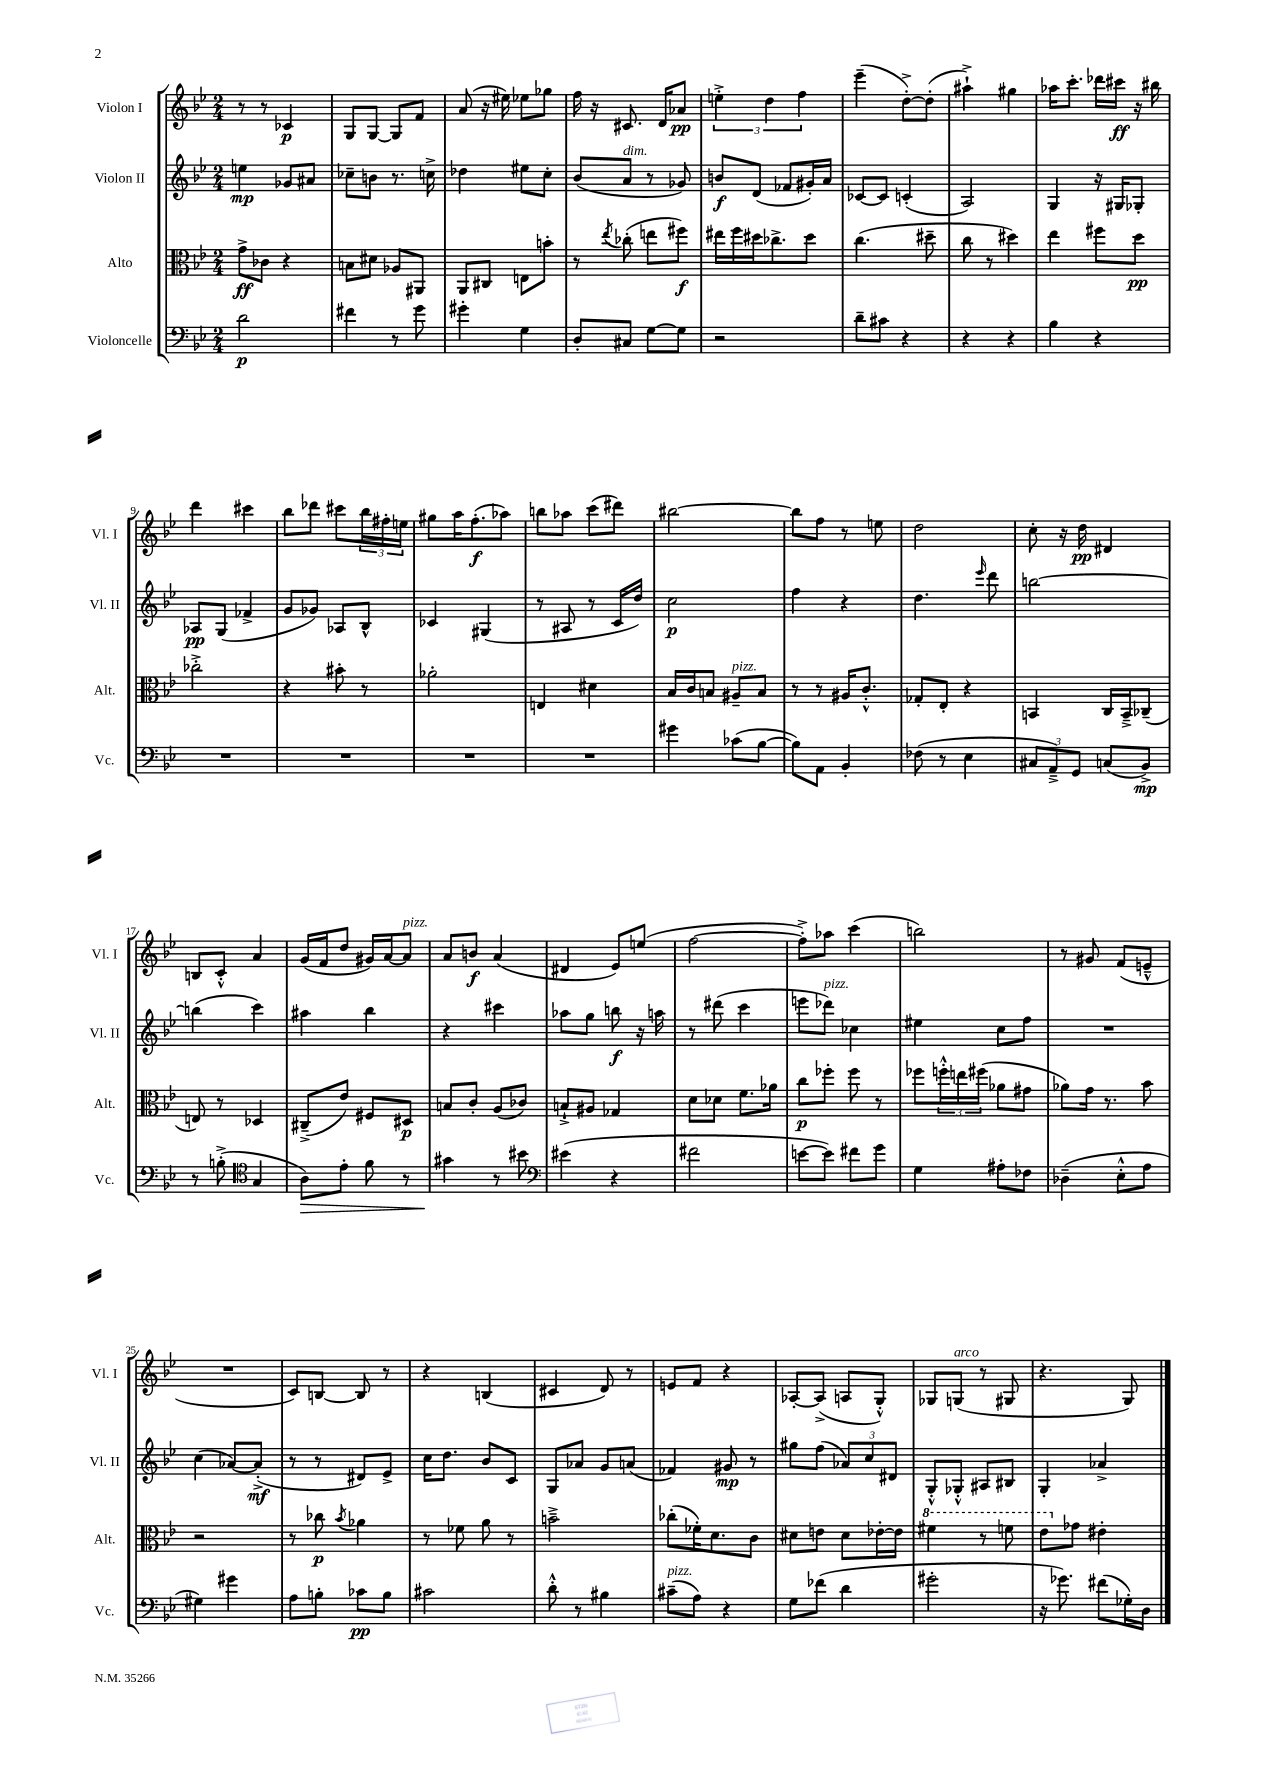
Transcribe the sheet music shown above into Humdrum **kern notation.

**kern	**kern	**kern	**kern
*staff4	*staff3	*staff2	*staff1
*clefF4	*clefC3	*clefG2	*clefG2
*k[b-e-]	*k[b-e-]	*k[b-e-]	*k[b-e-]
*M2/4	*M2/4	*M2/4	*M2/4
2d\	8g^\L	4ee\	8r
.	8c-\J	.	8r
.	4r	8g-/L	4c-/
.	.	8a#/J	.
=	=	=	=
4f#\	8B\L	8cc-~\L	8G/L
.	8d#\J	8b\J	[8G/J
8r	8A-/L	8.r	8G/]L
8g\	8AA#/J	.	8f/J
.	.	16cc^\	.
=	=	=	=
4g#'\	8AA/L	4dd-\	(8a/
.	8C#/J	.	16r
.	.	.	16ee#\)
4G\	8E\L	8ee#\L	8ee-\L
.	8b'\J	8cc'\J	8gg-\J
=	=	=	=
8D'/L	8r	(8b-/L	16ff\
.	.	.	16r
.	8qee-/	.	.
8C#/J	(8cc-'\	8a/J	8.c#/
[8G\L	8ee\L	8r	.
.	.	.	16d/LK
8G\]J	8ff#\J)	8g-/)	8a-/J
=	=	=	=
2r	16ee#\LL	8b/L	6ee'^\
.	16ff\	.	.
.	16dd#\J	(8d/J	.
.	.	.	6dd\
.	8.cc-^\	.	.
.	.	8f-/L	.
.	.	.	6ff\
.	8dd#\J	16g#'/L)	.
.	.	16a/JJ	.
=	=	=	=
8d~\L	(4.cc\	[8c-/L	(4eee-~\
8c#\J	.	8c-/]J	.
4r	.	(4c'/	[8dd'^\L)
.	8dd#~\	.	(8dd'\]J
=	=	=	=
4r	8cc\	2A/)	4aa#`^\)
.	8r	.	.
4r	4dd#\)	.	4gg#\
=	=	=	=
4B-\	4ee-\	4G/	16aa-\LK
.	.	.	8.ccc'\J
4r	8ff#\L	16r	16ddd-\LL
.	.	16G#/LK	16ccc#\JJ
.	8dd\J	8G-'/J	16r
.	.	.	16bb#\
=	=	=	=
2r	2cc-'^\	8A-/L	4ddd\
.	.	(8G/J	.
.	.	4f-^/	4ccc#\
=	=	=	=
2r	4r	8g/L	8bb-\L
.	.	8g-/J)	8ddd-\J
.	8b#'\	8A-/L	8ccc#\L
.	8r	8B-^^/J	24bb-\L
.	.	.	24ff#'\
.	.	.	24ee\JJ
=	=	=	=
2r	2a-'\	4c-/	8gg#\L
.	.	.	16aa\K
.	.	.	(8.ff'\
.	.	(4G#/	.
.	.	.	8aa-\J)
=	=	=	=
2r	4E/	8r	8bb\L
.	.	8A#/	8aa-\J
.	4d#\	8r	(8ccc\L
.	.	16c/LL	8ddd#\J)
.	.	16dd/JJ)	.
=	=	=	=
4g#\	16B-/LL	2cc\	[2bb#\
.	16c/J	.	.
.	8B/J	.	.
(8c-\L	8A#~/L	.	.
[8B-\J	8B/J	.	.
=	=	=	=
8B-\]L)	8r	4ff\	8bb#\]L
8AA\J	8r	.	8ff\J
4BB-'/	16A#/LK	4r	8r
.	8.c'^^/J	.	.
.	.	.	8ee\
=	=	=	=
(8F-\	8G-'/L	4.dd\	2dd\
8r	8E-'/J	.	.
4E-\	4r	.	.
.	.	16qqeee-/	.
.	.	8ddd\	.
=	=	=	=
12C#/L	4BB/	[2bb\	8cc'\
12AA~^/)	.	.	.
.	.	.	16r
12GG/J	.	.	.
.	.	.	16dd\
(8C/L	16C/LL	.	4d#/
.	16BB~^/J	.	.
8BB-^/J)	(8C-~/J	.	.
=	=	=	=
8r	8E/)	(4bb\]	8B/L
(8B'^\	8r	.	8c'^^/J
*clefC4	*	*	*
4G/	4D-/	4ccc\)	4a/
=	=	=	=
8A\L)	(8C#~^/L	4aa#\	(16g/LL
.	.	.	16f/J
8e-'\J	8e-/J)	.	8dd/J
8f\	8F#/L	4bb-\	16g#/LL)
.	.	.	[16a/J
8r	8D#/J	.	8a/]J
=	=	=	=
4g#\	8B/L	4r	8a/L
.	8c'/J	.	8b/J
8r	(8A/L	4ccc#\	(4a/
8b#\	8c-/J)	.	.
=	=	=	=
*clefF4	*	*	*
(4e#\	8B`^/L	8aa-\L	4d#/
.	8A#/J	8gg\J	.
4r	4G-/	8bb\	8e-/L)
.	.	16r	(8ee/J
.	.	16aa\	.
=	=	=	=
2f#\	8d\L	8r	[2ff\
.	8d-\J	(8ddd#\	.
.	8.f\L	4ccc\	.
.	16a-\Jk	.	.
=	=	=	=
[8e\L	8cc\L	8eee\L	8ff'^\]L)
8e\]J)	8ff-'\J	8ddd-\J)	8aa-\J
8f#\L	8ff-\	4cc-\	(4ccc\
8g\J	8r	.	.
=	=	=	=
4G\	8ff-\L	4ee#\	2bb\)
.	24ff'^^\L	.	.
.	24ee\	.	.
.	(24ff#\JJ	.	.
8A#'\L	8a-\L	8cc\L	.
8F-\J	8g#\J	8ff\J	.
=	=	=	=
(4D-~\	8a-\L)	2r	8r
.	16g\Jk	.	8g#/
.	8.r	.	.
8E-'^^\L	.	.	(8f/L
8A\J	8b-\	.	8e~^^/J
=	=	=	=
4G#\)	2r	(4cc\	2r
4g#\	.	[8a-/L)	.
.	.	(8a-'^/]J	.
=	=	=	=
8A\L	8r	8r	8c/L)
8B'\J	8cc-\	8r	[8B/J
.	8qb-/	.	.
8c-\L	4a-\	8d#/L)	8B/]
8B\J	.	8e-^/J	8r
=	=	=	=
2c#\	8r	16cc\LK	4r
.	.	8.dd\J	.
.	8f-\	.	.
.	8a\	8b-/L	(4B/
.	8r	8c/J	.
=	=	=	=
8d'^^\	2b~^\	8G/L	4c#/
8r	.	8a-/J	.
4B#\	.	8g/L	8d/)
.	.	(8a/J	8r
=	=	=	=
(8c#~\L	(8cc-'\L	4f-/)	8e/L
8A\J)	16f-'\K)	.	8f/J
.	8.d\	.	.
4r	.	8g#/	4r
.	8c\J	8r	.
=	=	=	=
8G\L	8d#\L	8gg#\L	[8A-'/L
(8f-\J	8e\J	(8ff\J	(8A-^/]J
4d\	8d#\L	12a-/L)	8A/L
.	.	12cc/	.
.	[16e-'\L	.	8G'^^/J)
.	.	12d#/J	.
.	16e-\]JJ	.	.
=	=	=	=
2g#'\	4ff#\	8G'^^/L	8G-/L
.	.	8G-'^^/J	(8G/J
.	8r	8A#/L	8r
.	8ff\	8B#/J	8G#/
=	=	=	=
16r	8ee-\L	4G'/	4.r
8.g-\)	.	.	.
.	8g-\J	.	.
(8f#\L	4e#'\	4a-^/	.
16G-'\L)	.	.	8G/)
16D\JJ	.	.	.
==	==	==	==
*-	*-	*-	*-
